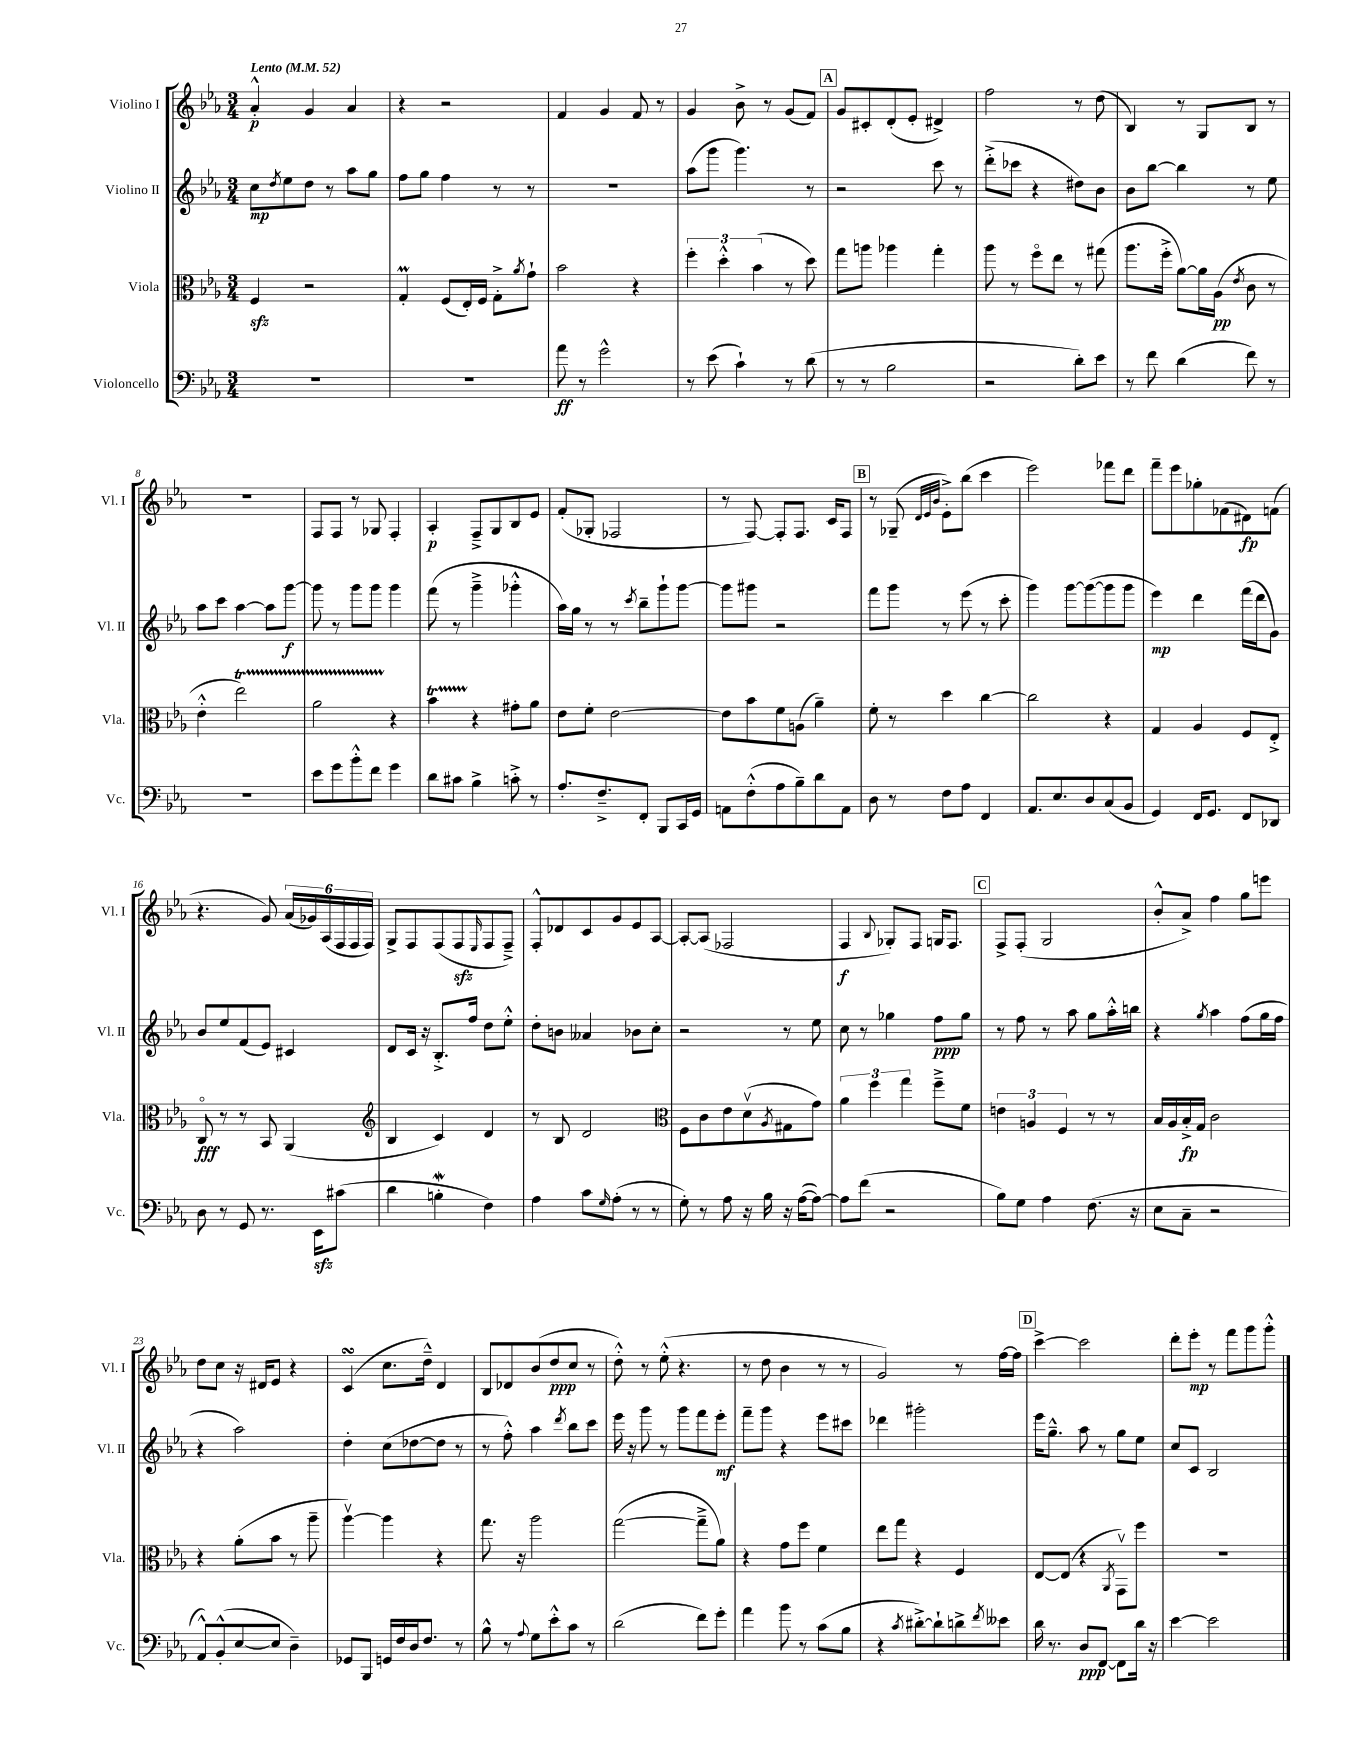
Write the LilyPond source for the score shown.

<<
\new StaffGroup <<
\new Staff = "s0" \with { instrumentName = "Violino I" shortInstrumentName = "Vl. I" } {
    \clef treble \key ees \major \numericTimeSignature \time 3/4 \tempo "Lento" 4 = 52
    aes'4-.-^\p g'4 aes'4 |
    r4 r2 |
    f'4 g'4 f'8 r8 |
    g'4 bes'8-> r8 g'8( f'8) |
    \mark \markup { \box "A" } g'8 cis'8-. d'8-.( ees'8-. dis'4->) |
    f''2 r8 d''8( |
    bes4) r8 g8 bes8 r8 |
    R2. |
    f8 f8 r8 ges8 f4-. |
    aes4-.\p f8---> g8 bes8 ees'8 |
    f'8-.( ges8-. fes2 |
    r8 f8~) f8-. f8. c'16 f8 |
    \mark \markup { \box "B" } r8 ges8--( \grace { d'32 ees'32 bes'32 } ees'8-.->) bes''8( c'''4 |
    ees'''2) fes'''8 d'''8 |
    f'''8-- ees'''8 ges''8-. fes'8( dis'8\fp) f'8( |
    r4. g'8) \tuplet 6/4 { aes'16( ges'16) aes16( f16 f16 f16) } |
    g8-> f8 f8( f8\sfz \grace { ees16 } f8 f8--->) |
    f8-.-^ des'8 c'8 g'8 ees'8 aes8~ |
    aes8~-. aes8( fes2 |
    f4\f \appoggiatura { bes8 } ges8-.) f8 g16 f8. |
    \mark \markup { \box "C" } f8-> f8-.( g2 |
    bes'8-.-^ aes'8->) f''4 g''8 e'''8 |
    d''8 c''8 r16 dis'16 ees'8 r4 |
    c'4\turn( c''8. d''16---^) d'4 |
    bes8 des'8 bes'8( d''8\ppp c''8 r8 |
    d''8-.-^) r8 ees''8-.-^( r4. |
    r8 d''8 bes'4 r8 r8 |
    g'2) r8 f''16~ f''16 |
    \mark \markup { \box "D" } c'''4~-> c'''2 |
    d'''8-. ees'''8-.\mp r8 f'''8 g'''8 g'''8-.-^ \bar "|." |
}
\new Staff = "s1" \with { instrumentName = "Violino II" shortInstrumentName = "Vl. II" } {
    \clef treble \key ees \major \numericTimeSignature \time 3/4
    c''8\mp \acciaccatura { d''8 } ees''8 d''8 r8 aes''8 g''8 |
    f''8 g''8 f''4 r8 r8 |
    R2. |
    aes''8( g'''8 g'''4.) r8 |
    \mark \markup { \box "A" } r2 c'''8 r8 |
    d'''8-.->( ces'''8 r4 dis''8) bes'8 |
    bes'8 bes''8~ bes''4 r8 ees''8 |
    aes''8 c'''8 aes''4~ aes''8 g'''8~\f |
    g'''8 r8 g'''8 g'''8 g'''4 |
    f'''8( r8 g'''4---> ges'''4-.-^ |
    aes''16) g''16 r8 r8 \acciaccatura { c'''8 } bes''8-- g'''8-! g'''8~ |
    g'''8 gis'''8 r2 |
    \mark \markup { \box "B" } f'''8 g'''8 r8 ees'''8( r8 c'''8-. |
    g'''4) g'''8~ g'''8~( g'''8 g'''8 |
    ees'''4\mp) d'''4 f'''16( d'''16 g'8) |
    bes'8 ees''8 f'8( ees'8) cis'4 |
    d'8 c'16 r16 bes8.-.-> f''16 d''8 ees''8-.-^ |
    d''8-. b'8 aeses'4 bes'8 c''8-. |
    r2 r8 ees''8 |
    c''8 r8 ges''4 f''8\ppp ges''8 |
    \mark \markup { \box "C" } r8 f''8 r8 aes''8 g''8 aes''16-.-^ b''16 |
    r4 \acciaccatura { g''8 } aes''4 f''8( g''16 f''16 |
    r4 aes''2) |
    d''4-. c''8( des''8~ des''8 r8 |
    r8 f''8-.-^) aes''4 \acciaccatura { d'''8 } bes''8 c'''8 |
    ees'''16 r16 g'''8 r8 g'''8 f'''8 ees'''8-.\mf |
    f'''8-- g'''8 r4 ees'''8 cis'''8 |
    des'''4 gis'''2-. |
    \mark \markup { \box "D" } ees'''16 g''8.---^ aes''8 r8 g''8 ees''8 |
    c''8 c'8 bes2 \bar "|." |
}
\new Staff = "s2" \with { instrumentName = "Viola" shortInstrumentName = "Vla." } {
    \clef alto \key ees \major \numericTimeSignature \time 3/4
    f4\sfz r2 |
    g4-.\prall f8( ees16-.) f16 g8-.-> \acciaccatura { aes'8 } g'8-! |
    bes'2 r4 |
    \tuplet 3/2 { f''4-. d''4-.-^ bes'4( } r8 d''8) |
    \mark \markup { \box "A" } g''8 a''8 aes''4 g''4-. |
    aes''8 r8 f''8\flageolet ees''8 r8 gis''8( |
    aes''8. f''16-.-> aes'8~) aes'16 aes16\pp( \acciaccatura { ees'8 } c'8 r8 |
    ees'4-.-^ ees''2\startTrillSpan) |
    aes'2 r4\stopTrillSpan |
    bes'4\startTrillSpan r4\stopTrillSpan gis'8-. aes'8 |
    ees'8 f'8-. ees'2~ |
    ees'8 bes'8 f'8 a8( aes'4--) |
    \mark \markup { \box "B" } f'8-. r8 d''4 c''4~ |
    c''2 r4 |
    g4 aes4 f8 ees8-.-> |
    c8\flageolet\fff r8 r8 bes,8 aes,4( |
    \clef treble bes4 c'4) d'4 |
    r8 bes8 d'2 |
    \clef alto f8 c'8 ees'8 d'8\upbow( \acciaccatura { aes8 } gis8 g'8) |
    \tuplet 3/2 { aes'4 f''4 g''4 } f''8---> f'8 |
    \mark \markup { \box "C" } \tuplet 3/2 { e'4 a4 f4 } r8 r8 |
    bes16 aes16 bes16-.->\fp g16 c'2 |
    r4 aes'8-.( bes'8 r8 aes''8-- |
    aes''4~\upbow) aes''4 r4 |
    g''8. r16 aes''2 |
    g''2~( g''8---> aes'8) |
    r4 g'8 f''8 f'4 |
    ees''8 g''8 r4 f4 |
    \mark \markup { \box "D" } ees8~ ees8( r4 \acciaccatura { aes,8 } g,8\upbow) f''8 |
    R2. \bar "|." |
}
\new Staff = "s3" \with { instrumentName = "Violoncello" shortInstrumentName = "Vc." } {
    \clef bass \key ees \major \numericTimeSignature \time 3/4
    R2. |
    R2. |
    aes'8\ff r8 g'2-^ |
    r8 ees'8( c'4-!) r8 d'8( |
    \mark \markup { \box "A" } r8 r8 bes2 |
    r2 d'8-.) ees'8 |
    r8 f'8 d'4( f'8) r8 |
    R2. |
    ees'8 g'8 bes'8-.-^ f'8 g'4 |
    d'8 cis'8 bes4-> c'8-.-> r8 |
    aes8.-. f8.---> f,8-. bes,,8 c,16 g,16 |
    a,8 f8-.-^( aes8 bes8--) d'8 a,8 |
    \mark \markup { \box "B" } d8 r8 f8 aes8 f,4 |
    aes,8. ees8. d8 c8( bes,8 |
    g,4) f,16 g,8. f,8 des,8 |
    d8 r8 g,8 r8. ees,16\sfz cis'8( |
    d'4 b4-.\mordent f4) |
    aes4 c'8 \grace { g16 } aes8-.( r8 r8 |
    g8-.) r8 aes8 r16 bes16 r16 aes16~( aes8~) |
    aes8 f'8( r2 |
    \mark \markup { \box "C" } bes8) g8 aes4 f8.( r16 |
    ees8 c8-- r2 |
    aes,8-^) bes,8-.-^( ees8~ ees8 d4--) |
    ges,8 bes,,8 g,16 f16 d16 f8. r8 |
    bes8-^ r8 \appoggiatura { aes8 } g8 ees'8-.-^ c'8 r8 |
    d'2( f'8) g'8-. |
    aes'4 bes'8 r8 c'8( bes8 |
    r4 \acciaccatura { c'8 } dis'8~-.->) dis'8-! d'8-> \acciaccatura { f'8 } eeses'8 |
    \mark \markup { \box "D" } d'16 r8. d8\ppp f,8~ f,8 d'16 r16 |
    ees'4~ ees'2 \bar "|." |
}
>>
>>
